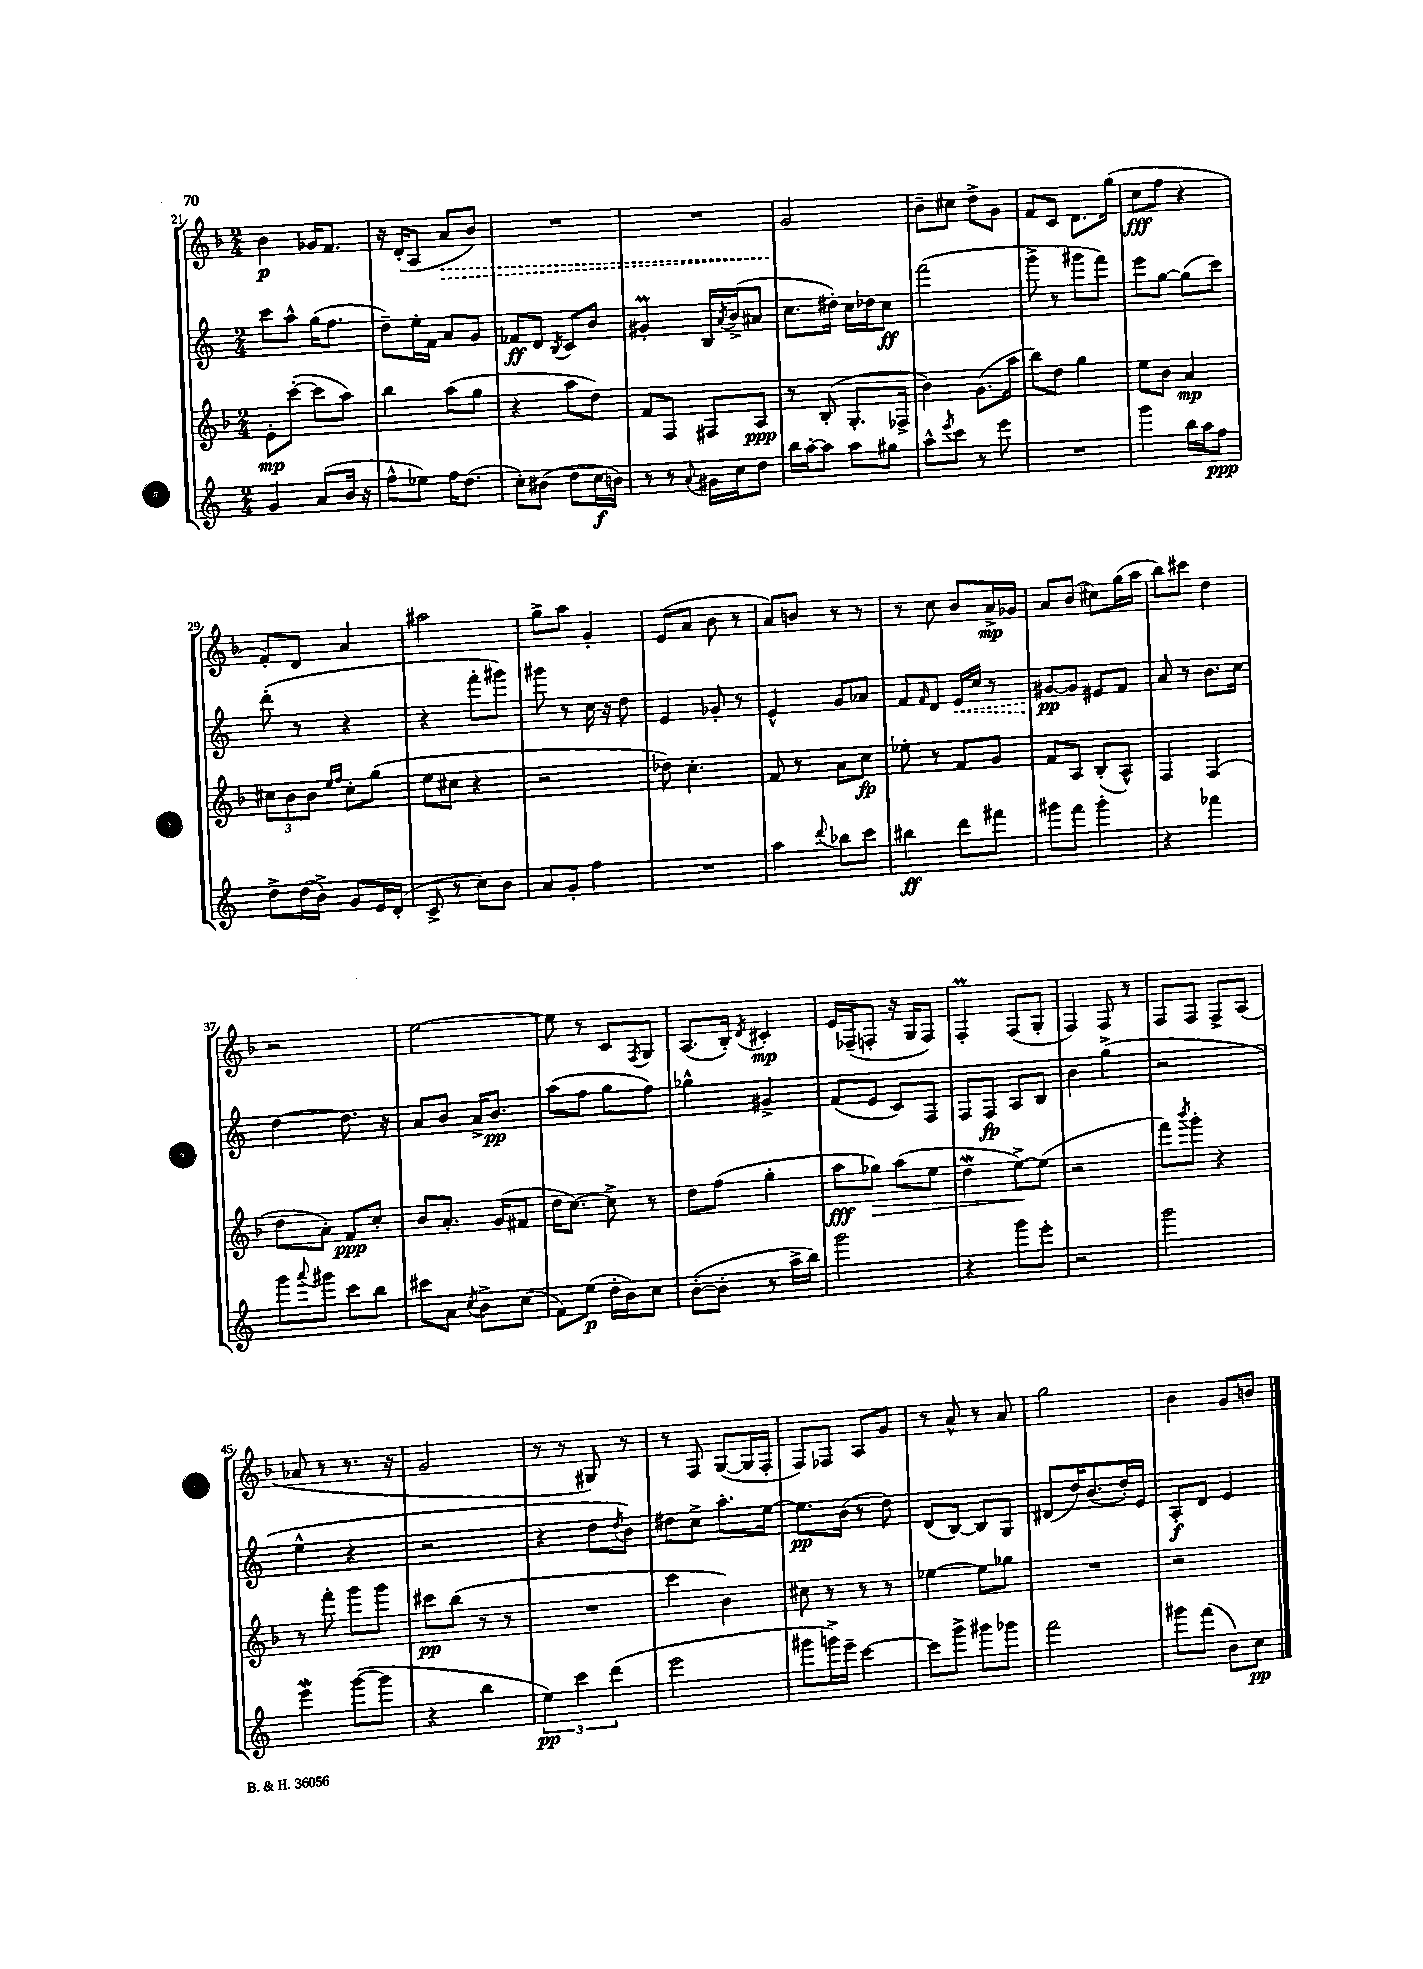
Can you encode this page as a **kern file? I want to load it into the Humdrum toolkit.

**kern	**kern	**kern	**kern
*staff4	*staff3	*staff2	*staff1
*clefG2	*clefG2	*clefG2	*clefG2
*k[]	*k[b-]	*k[]	*k[b-]
*M2/4	*M2/4	*M2/4	*M2/4
4g	8e'	8ccc	4b-
.	([8ccc'	8aa^^	.
(8a	8ccc]	(16gg	16g-
.	.	8.ff	8.f
16b	8aa)	.	.
16r	.	.	.
=	=	=	=
8ff^^	4bb-	8dd~)	16r
.	.	.	(16d'
8ee-)	.	16ee'	8A
.	.	16f	.
16ff	(8aa	8a	8a
(8.dd	.	.	.
.	8gg	8g	8b-)
=	=	=	=
8cc')	4r	8f-	2r
(8b#	.	8d	.
.	.	8qB	.
8dd	8aa	8c	.
16cc	8dd)	8b	.
16b)	.	.	.
=	=	=	=
8r	8f	4g#'	2r
8r	8F	.	.
8qqa	.	.	.
16g#	8F#	16B	.
.	.	8qa	.
16cc	.	(16b^	.
8dd	8A	8a#	.
=	=	=	=
16bb	8r	8.cc	2g
[16aa'	.	.	.
8aa]	(8B-'	.	.
.	.	16dd#')	.
8aa	8.G'	16cc	.
.	.	16dd-	.
8gg#	.	8cc	.
.	16F-^	.	.
=	=	=	=
8aa^^	4b-)	(2fff	8b-~
8qeee	.	.	.
8ccc	.	.	8cc#
8r	(8.g	.	8dd^
8eee	.	.	8g
.	16aa	.	.
=	=	=	=
2r	8bb-)	8ggg^	8f
.	8dd	8r	8c
.	4gg	8ggg#	8.d
.	.	8fff)	.
.	.	.	(16gg
=	=	=	=
4ggg	8ee	8eee	8cc
.	8b-	[8gg	8ff
16bb	4a	(8gg]	4r
16aa	.	.	.
8ff	.	8ccc)	.
=	=	=	=
8dd^	12cc#	(8ddd'	8f')
.	12b-	.	.
(16dd	.	8r	8d
.	12b-	.	.
16b^)	.	.	.
.	16qqee	.	.
.	16qqff	.	.
8g	8cc#'	4r	4a
16e	(8gg	.	.
(16d'	.	.	.
=	=	=	=
8c^	8ee	4r	2aa#
8r	8cc#	.	.
8cc)	4r	8fff'	.
8b	.	8ggg#)	.
=	=	=	=
8a	2r	8ggg#	8gg^
8g'	.	8r	8aa
4ff	.	16cc	4g'
.	.	16r	.
.	.	8dd	.
=	=	=	=
2r	8dd-)	4e	(8e
.	4.cc'	.	8a
.	.	8g-'	8b-
.	.	8r	8r
=	=	=	=
4aa	8f	4e^^	8a)
.	8r	.	8b
8qqddd	.	.	.
8bb-	8a	8g	8r
8ccc	8cc	8a-	8r
=	=	=	=
4bb#	8ee-'	8f	8r
.	.	16qqf	.
.	8r	8d	8cc
8ddd	8f	16e	8b-
.	.	16cc	.
8fff#	8g	8r	16a^
.	.	.	16g-
=	=	=	=
8ggg#	8f	[8g#	8a
8fff	8A	8g#]	(8b-
4ggg#'	(8B-'	8e#	8cc#)
.	8A^^)	8f	(16gg
.	.	.	16aa
=	=	=	=
4r	4F	8a	8bb-)
.	.	8r	8ccc#
4fff-	(4F	8.b	4dd
.	.	16cc	.
=	=	=	=
8ggg	8dd	[4dd	2r
8qqaaa	.	.	.
8ggg#	8a')	.	.
8ccc	8f	8.dd]	.
8bb	8cc'	.	.
.	.	16r	.
=	=	=	=
8ccc#	8b-	8a	[2ee
8a	8.a'	8b	.
8qcc	.	.	.
8b^	.	16a^	.
.	(16g	8.b	.
(8cc	8f#	.	.
=	=	=	=
8f)	16dd	(8aa	8ee]
.	[8.cc)	.	.
(8ee	.	8ff	8r
16dd'	8cc^]	8gg	8c
16b)	.	.	.
.	.	.	8qF
8cc	8r	8ff)	8G
=	=	=	=
([8b'	8dd	4gg-^^	(8.A
8b']	(8ff	.	.
.	.	.	16B-')
.	.	.	8qd
8r	4gg'	4g#^	4c#'
16aa^	.	.	.
16bb)	.	.	.
=	=	=	=
2ggg	8aa	(8f	16e
.	.	.	(16F-~
.	8gg-)	8e	8F'
.	(8aa	8c)	16r
.	.	.	16G
.	8ee	8F	8F)
=	=	=	=
4r	4dd	8F	4F'
.	.	8F	.
8ggg	[8ee^)	8A	(8F
8eee'	(8ee]	8B	8G'
=	=	=	=
2r	2r	4b	4F)
.	.	(4gg^	8F
.	.	.	8r
=	=	=	=
2ggg	8fff)	2r	8F
.	8qbbb-	.	.
.	8ggg'	.	8F
.	4r	.	8F^
.	.	.	(8A
=	=	=	=
4eee	8r	4ee^^	8a-
.	8fff'	.	8r
([8ggg	8ggg	4r	8.r
8ggg]	8ggg	.	.
.	.	.	16r
=	=	=	=
4r	8ccc#	2r	2g
.	(8bb-	.	.
4bb	8r	.	.
.	8r	.	.
=	=	=	=
6ee)	2r	4r	8r
.	.	.	8r
6ccc	.	.	.
.	.	8dd	8G#)
(6ddd	.	.	.
.	.	8qdd	.
.	.	8b)	8r
=	=	=	=
2eee	4ccc	8dd#	8r
.	.	8cc^	8F
.	4b-)	8.aa'	([8G
.	.	.	16G]
.	.	[16ee	16F'
=	=	=	=
8ggg#	8cc#	8.ee]	8F)
16ggg^)	8r	.	8F-
16eee~	.	(16b	.
[4ccc	8r	8r	8A
.	8r	8dd)	8g
=	=	=	=
8ccc]	[4ee-	(8d	8r
8ggg^	.	[8B)	8a^^
8ggg#	8ee-]	8B]	8r
8ggg-	8gg-	8G	8a
=	=	=	=
2fff	2r	(8d#	2gg
.	.	16dd)	.
.	.	(8.b	.
.	.	16dd')	.
.	.	16e	.
=	=	=	=
8ggg#	2r	8A'	4b-
(8fff	.	8d	.
8b)	.	4e	8g
8cc	.	.	8b
==	==	==	==
*-	*-	*-	*-
